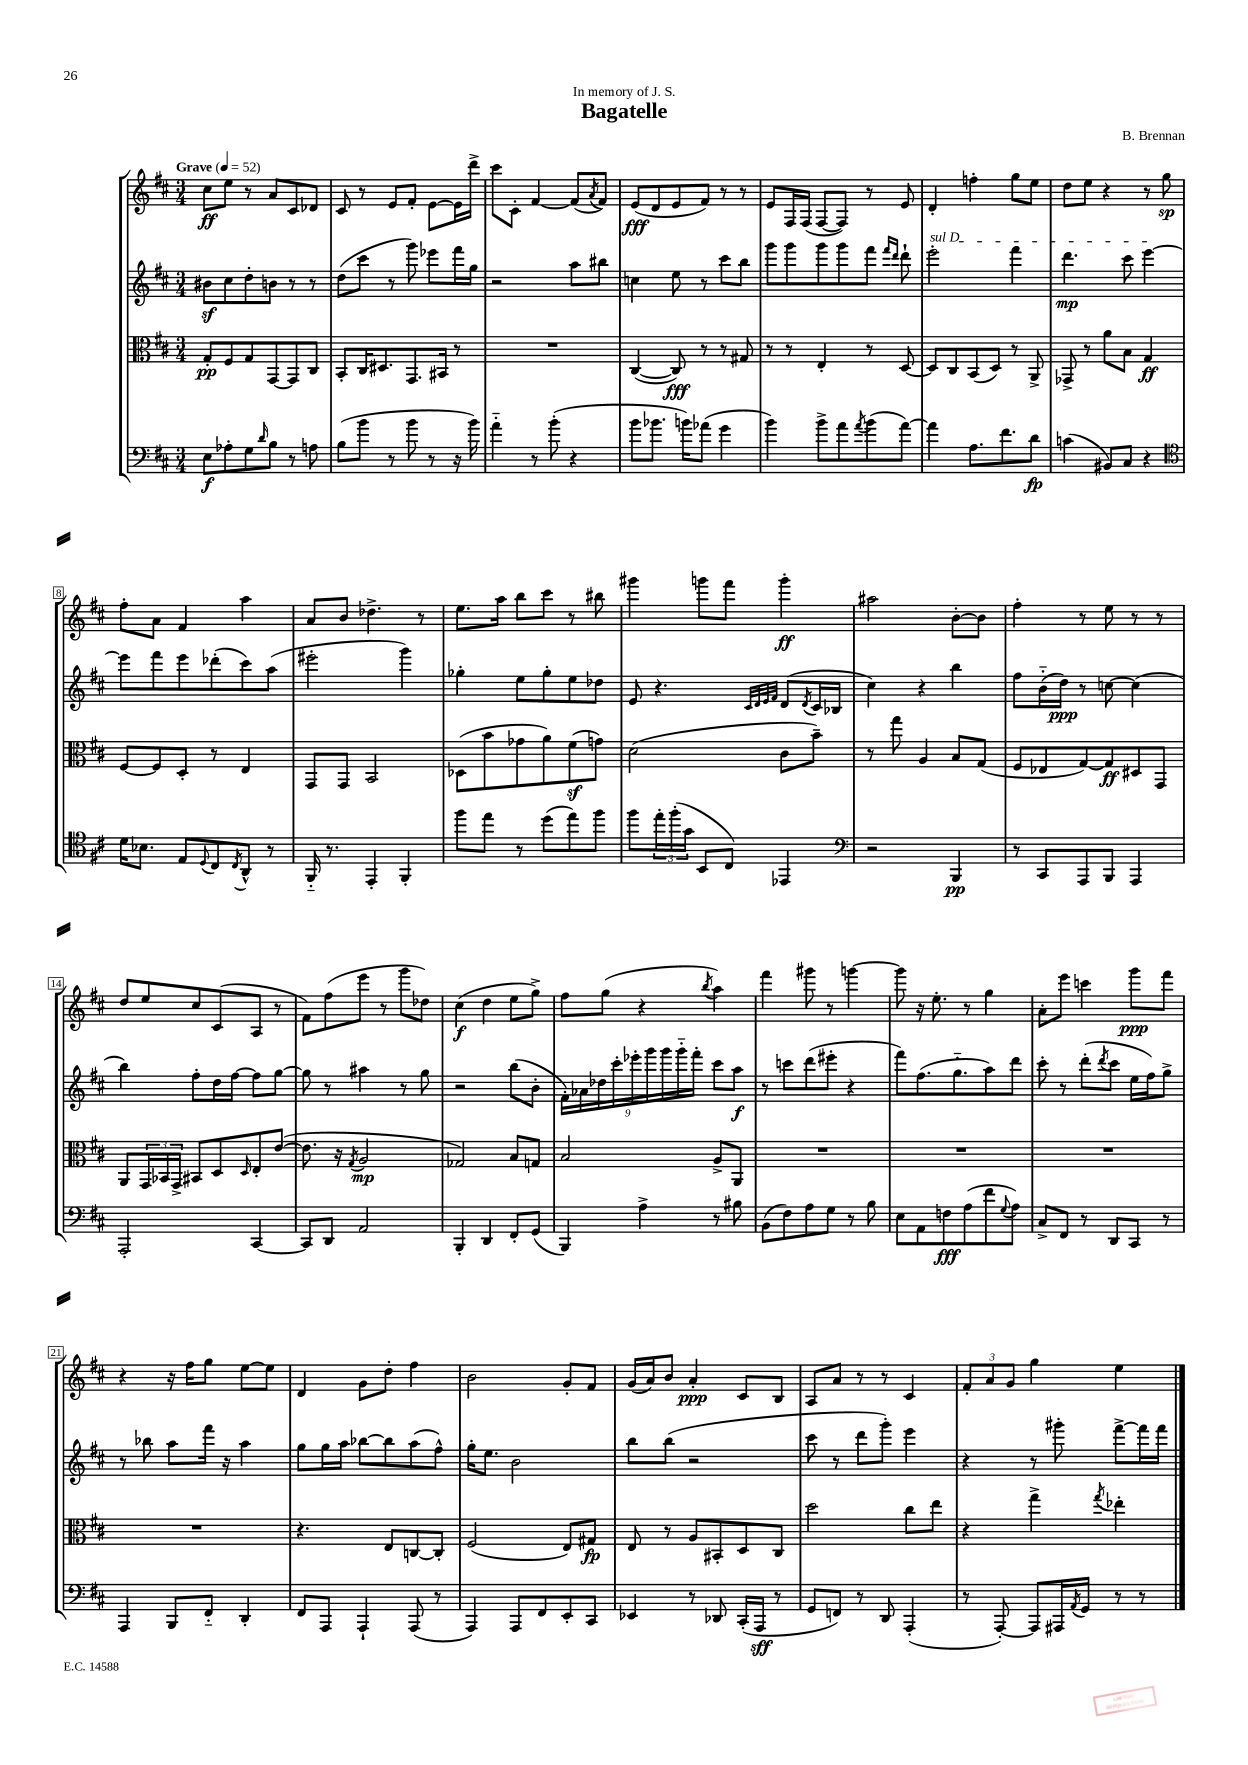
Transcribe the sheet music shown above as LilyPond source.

\header { title = "Bagatelle" composer = "B. Brennan" dedication = "In memory of J. S." }
<<
\new StaffGroup <<
\new Staff = "s0" {
    \clef treble \key d \major \numericTimeSignature \time 3/4 \tempo "Grave" 4 = 52
    cis''8\ff e''8 r8 a'8 cis'8 des'8 |
    cis'8 r8 e'8 fis'8-. e'8~ e'16 d'''16-> |
    cis'''8 cis'8-. fis'4~ fis'8( \acciaccatura { a'8 } fis'8) |
    e'8\fff( d'8 e'8 fis'8) r8 r8 |
    e'8 fis16 fis16( fis8~ fis8) r8 e'8 |
    d'4-. f''4-. g''8 e''8 |
    d''8 e''8 r4 r8 g''8\sp |
    fis''8-. a'8 fis'4 a''4 |
    a'8 b'8 des''4.-> r8 |
    e''8. a''16 b''8 cis'''8 r8 bis''8 |
    gis'''4 g'''8 fis'''8 g'''4-.\ff |
    ais''2 b'8~-. b'8 |
    fis''4-. r8 e''8 r8 r8 |
    d''8 e''8 cis''8 cis'8( a8 r8 |
    fis'8) fis''8( e'''8 r8 g'''8 des''8) |
    cis''4\f( d''4 e''8 g''8->) |
    fis''8 g''8( r4 \acciaccatura { b''8 } a''4) |
    fis'''4 gis'''8 r8 g'''4~ |
    g'''8 r16 e''8.-. r8 g''4 |
    a'8-. e'''8 c'''4 g'''8\ppp fis'''8 |
    r4 r16 fis''16 g''8 e''8~ e''8 |
    d'4 g'8 d''8-. fis''4 |
    b'2 g'8-. fis'8 |
    g'16( a'16) b'8 a'4-.\ppp cis'8 b8 |
    a8 a'8 r8 r8 cis'4 |
    \tuplet 3/2 { fis'8-. a'8 g'8 } g''4 e''4 \bar "|." |
}
\new Staff = "s1" {
    \clef treble \key d \major \numericTimeSignature \time 3/4
    bis'8\sf cis''8 d''8-. b'8 r8 r8 |
    d''8( cis'''8 r8 g'''8) ees'''8 fis'''16 g''16 |
    r2 a''8 bis''8 |
    c''4 e''8 r8 cis'''8 b''8 |
    g'''8 g'''8 g'''8 g'''8 fis'''8 \grace { fis'''16 d'''16 } d'''8-! |
    \once \override TextSpanner.bound-details.left.text = \markup { \italic "sul D" } e'''2-.\startTextSpan fis'''4 |
    d'''4.\mp cis'''8 e'''4~\stopTextSpan |
    e'''8 fis'''8 e'''8 des'''8-.( cis'''8) a''8( |
    eis'''2-. g'''4) |
    ges''4-. e''8 ges''8-. e''8 des''8 |
    e'8 r4. \grace { cis'32 d'32 e'32 fis'32 } d'8( \acciaccatura { d'8 } cis'16 bes16 |
    cis''4) r4 b''4 |
    fis''8 b'16-_( d''16\ppp) r8 c''8~ c''4( |
    b''4) fis''8-. d''16 fis''16~ fis''8 g''8~ |
    g''8 r8 ais''4 r8 g''8 |
    r2 b''8( b'8-. |
    \tuplet 9/8 { fis'16-.) aes'16 des''16 cis'''16-. ees'''16-. g'''16 g'''16 g'''16-_ fis'''16-. } cis'''8 a''8\f |
    r8 c'''8 d'''8( eis'''8-. r4 |
    fis'''8) fis''8.( g''8.-_ a''8) d'''8 |
    cis'''8-. r8 d'''8-.( \acciaccatura { d'''8 } cis'''8 e''16 fis''16) g''8-> |
    r8 bes''8 a''8 fis'''16 r16 a''4 |
    g''8 g''16 a''16 bes''8~ bes''8 a''8( fis''8-^) |
    g''16-. e''8. b'2 |
    b''8 b''8( r2 |
    cis'''8 r8 d'''8 g'''8-.) e'''4 |
    r4 r8 gis'''8-. fis'''8~-> fis'''16 fis'''16 \bar "|." |
}
\new Staff = "s2" {
    \clef alto \key d \major \numericTimeSignature \time 3/4
    g8-.\pp fis8 g8 g,8~ g,8 cis8 |
    b,8-. cis16 dis8. g,8. bis,16 r8 |
    R2. |
    cis4~( cis8\fff) r8 r8 gis8 |
    r8 r8 e4-. r8 d8~ |
    d8 cis8 b,8( d8) r8 a,8-> |
    ges,8-> r8 a'8 b8 g4\ff |
    fis8~ fis8 d8-. r8 e4 |
    g,8 g,8 b,2 |
    des8( b'8 ges'8 a'8) fis'8\sf( g'8) |
    d'2( cis'8 b'8--) |
    r8 g''8 a4 b8 g8( |
    fis8 ees8 g8~) g8\ff dis8 g,8 |
    a,8 \tuplet 3/2 { g,16 bes,16 g,16-> } bis,8 d8 \grace { d16 } e8-. e'8~( |
    e'8. r16 \acciaccatura { g8 } a2\mp |
    ges2) b8 g8 |
    b2 a8-> a,8 |
    R2. |
    R2. |
    R2. |
    R2. |
    r4. e8 c8~ c8-. |
    fis2( e8) gis8\fp |
    e8 r8 a8 bis,8-. d8 cis8 |
    d''2 cis''8 e''8 |
    r4 g''4-> \acciaccatura { g''8 } ees''4-. \bar "|." |
}
\new Staff = "s3" {
    \clef bass \key d \major \numericTimeSignature \time 3/4
    e8\f aes8-. g8 \grace { d'16 } b8 r8 a8 |
    b8( b'8 r8 b'8 r8 r16 b'16) |
    a'4-_ r8 b'8-.( r4 |
    b'8 bes'8. b'16) aes'8( g'4 |
    b'4) b'8-> a'8 \acciaccatura { a'8 } b'8( a'8~) |
    a'4 a8. fis'8. d'8\fp |
    c'4( bis,8) cis8 r4 |
    \clef tenor d'16 bes8. e8 \appoggiatura { d8 } cis8 \acciaccatura { cis8 } a,8-^ r8 |
    fis,16-_ r8. e,4-. fis,4-. |
    fis''8 e''8 r8 d''8( e''8) fis''8 |
    fis''8 \tuplet 3/2 { e''16-. fis''16-.( g'16 } b,8 cis8) ees,4 |
    \clef bass r2 b,,4\pp |
    r8 cis,8 a,,8 b,,8 a,,4 |
    a,,2-. cis,4~ |
    cis,8 d,8 a,2 |
    b,,4-. d,4 fis,8-. g,8( |
    b,,4) a4-> r8 bis8 |
    b,8( fis8) a8 g8 r8 b8 |
    e8 a,8 f8\fff a8( fis'8 \appoggiatura { g8 } a8) |
    cis8-> fis,8 r8 d,8 cis,8 r8 |
    a,,4 b,,8 fis,8-_ d,4-. |
    fis,8 a,,8 a,,4-! a,,8( r8 |
    a,,4) a,,8 fis,8 e,8-. cis,8 |
    ees,4 r8 des,8 cis,16-.( a,,16\sff r8 |
    g,8 f,8) r8 d,8 a,,4-.( |
    r8 a,,8~-.) a,,8 ais,,16 \acciaccatura { a,8 } g,16 r8 r8 \bar "|." |
}
>>
>>
\layout { \context { \Score \override BarNumber.stencil = #(make-stencil-boxer 0.1 0.3 ly:text-interface::print) } }
